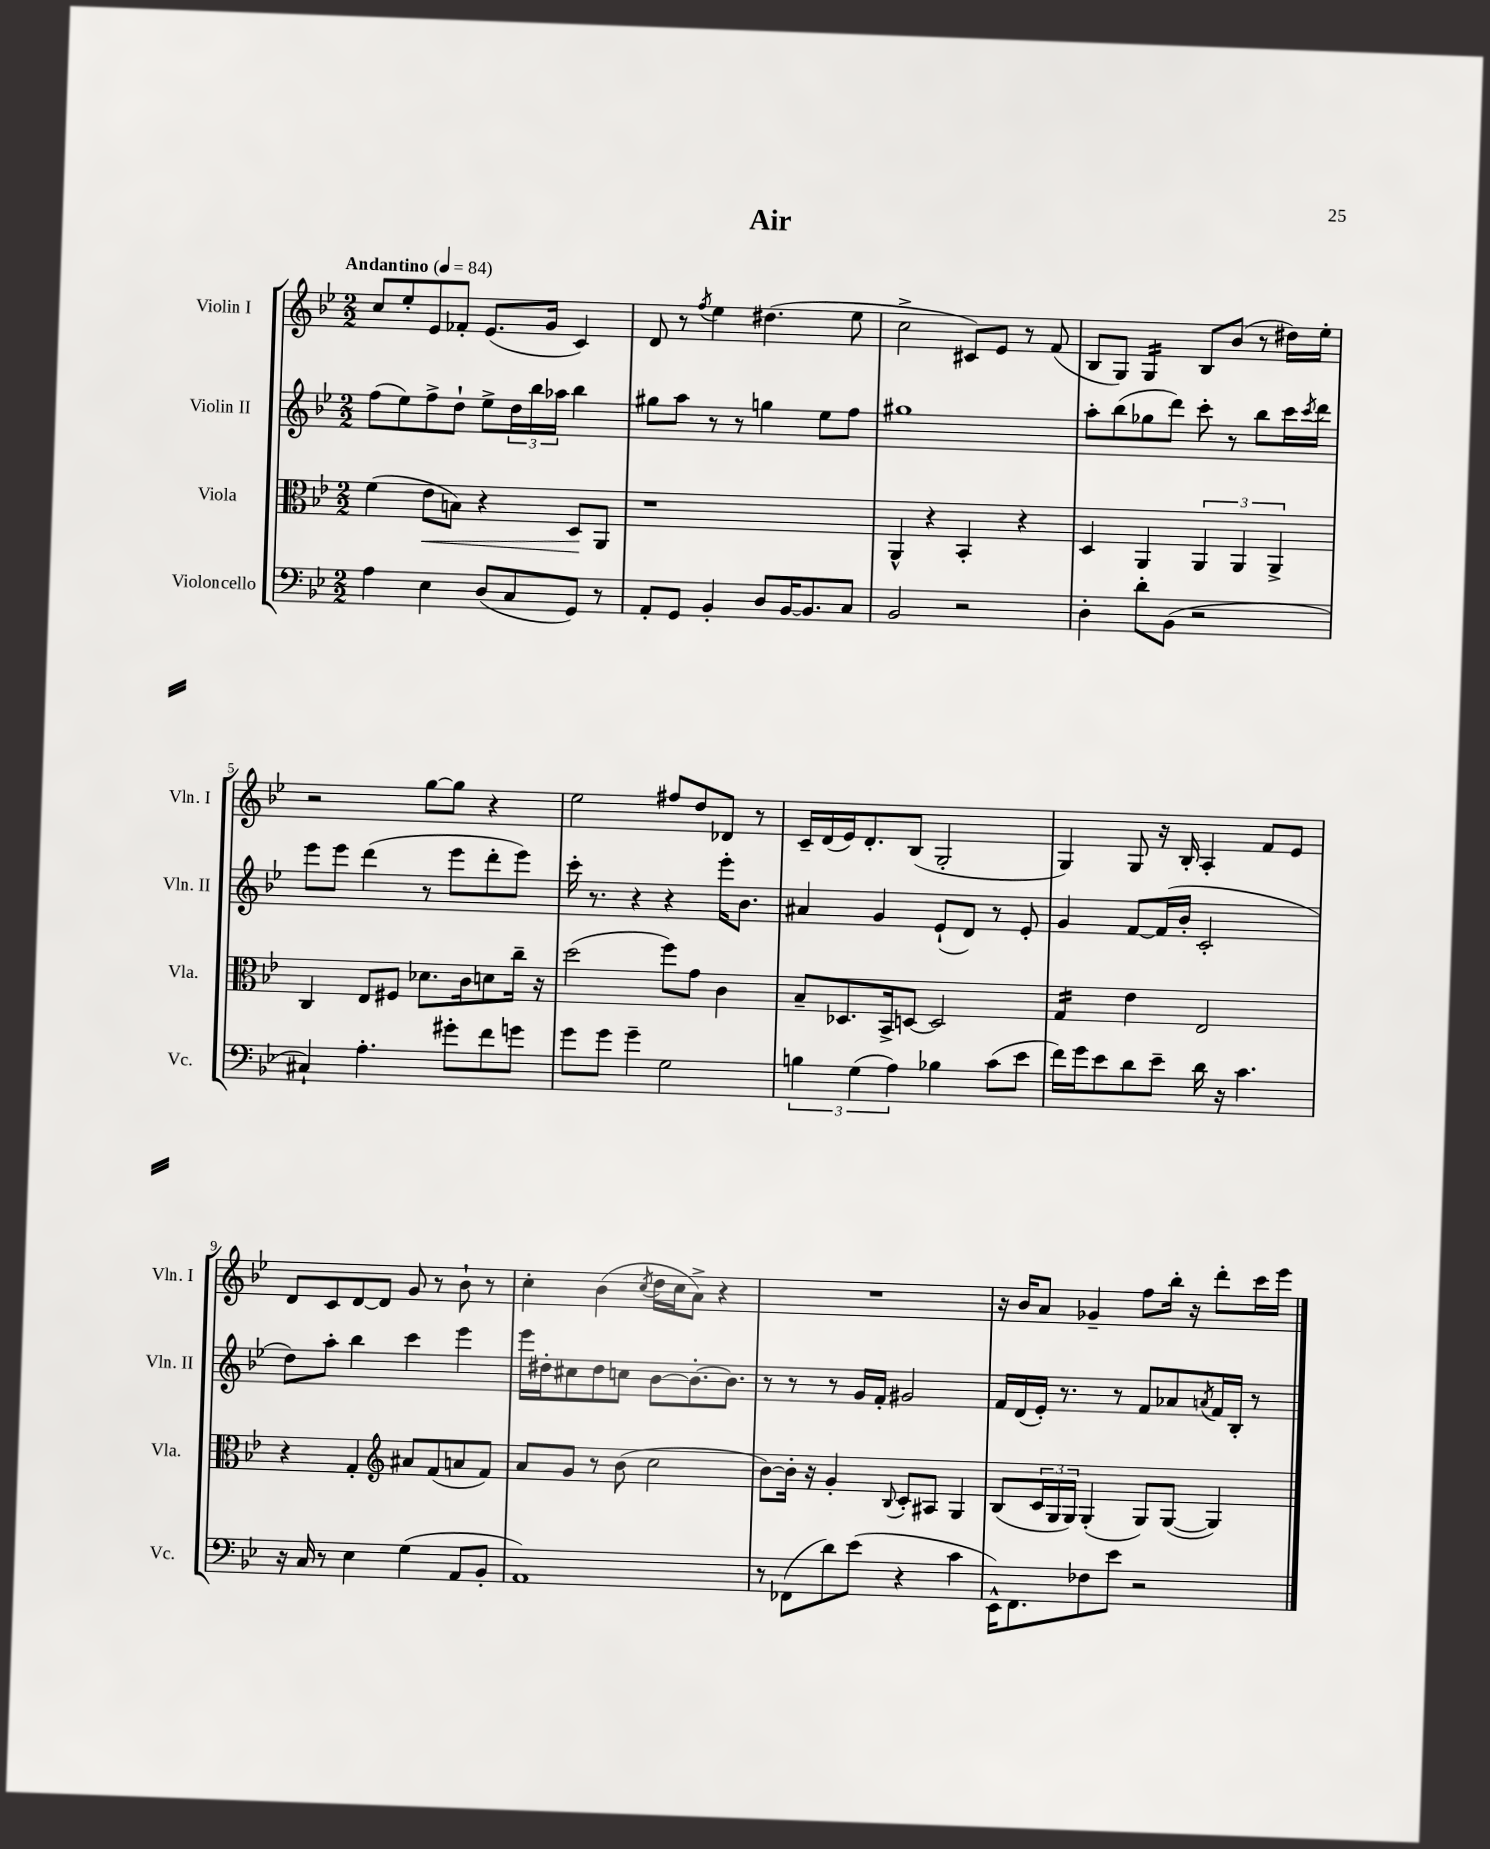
\header { title = "Air" }
<<
\new StaffGroup <<
\new Staff = "s0" \with { instrumentName = "Violin I" shortInstrumentName = "Vln. I" } {
    \clef treble \key bes \major \numericTimeSignature \time 2/2 \tempo "Andantino" 4 = 84
    c''8 ees''8-. ees'8 fes'8-. ees'8.( g'16 c'4) |
    d'8 r8 \acciaccatura { f''8 } ees''4 dis''4.( ees''8 |
    c''2-> cis'8) ees'8 r8 f'8( |
    bes8 g8) g4:16 bes8 bes'8( r8 dis''16) ees''16-. |
    r2 g''8~ g''8 r4 |
    ees''2 fis''8 d''8 des'8 r8 |
    c'16-- d'16( ees'16) d'8.-. bes8( g2-. |
    g4) g8 r16 bes16-. a4-. f'8 ees'8 |
    d'8 c'8 d'8~ d'8 g'8 r8 bes'8-! r8 |
    c''4-. bes'4( \acciaccatura { c''8 } d''16 c''16 a'8->) r4 |
    R1 |
    r16 bes'16 a'8 ges'4-- f''8 bes''16-. r16 d'''8-. c'''16 ees'''16 \bar "|." |
}
\new Staff = "s1" \with { instrumentName = "Violin II" shortInstrumentName = "Vln. II" } {
    \clef treble \key bes \major \numericTimeSignature \time 2/2
    f''8( ees''8) f''8-> d''8-! ees''8-> \tuplet 3/2 { d''16 bes''16 aes''16 } bes''4 |
    gis''8 a''8 r8 r8 g''4 ees''8 f''8 |
    gis''1 |
    a''8-. bes''8( ges''8 d'''8) c'''8-. r8 bes''8 c'''16 \acciaccatura { c'''8 } d'''16 |
    ees'''8 ees'''8 d'''4( r8 ees'''8 d'''8-. ees'''8) |
    c'''16-. r8. r4 r4 ees'''16-. bes'8. |
    ais'4 g'4 ees'8-!( d'8) r8 ees'8-. |
    g'4 f'8~ f'16( bes'16-. c'2-. |
    d''8) a''8-. bes''4 c'''4 ees'''4 |
    ees'''16 dis''16-. cis''8 dis''8 c''8 bes'8~ bes'8.~-. bes'8. |
    r8 r8 r8 g'16 f'16-. gis'2 |
    f'16 d'16( ees'16-.) r8. r8 f'8 aes'8 \acciaccatura { a'8 } f'16 bes16-. r8 \bar "|." |
}
\new Staff = "s2" \with { instrumentName = "Viola" shortInstrumentName = "Vla." } {
    \clef alto \key bes \major \numericTimeSignature \time 2/2
    f'4( ees'8\< b8) r4 d8\! a,8 |
    r1 |
    a,4-^ r4 bes,4-. r4 |
    d4 a,4 \tuplet 3/2 { a,4 a,4 a,4-> } |
    c4 ees8 fis8 des'8. c'16 d'8 c''16-- r16 |
    d''2( f''8) g'8 c'4 |
    bes8-- des8. bes,16-> d8~ d2 |
    g4:16 ees'4 ees2 |
    r4 g4-. \clef treble ais'8 f'8( a'8 f'8) |
    a'8 g'8 r8 bes'8( c''2 |
    bes'8~) bes'16-. r16 g'4-. \appoggiatura { bes8 } c'8-. ais8 g4 |
    bes8( \tuplet 3/2 { c'16 g16 g16) } g4-.( g8) g8~( g4) \bar "|." |
}
\new Staff = "s3" \with { instrumentName = "Violoncello" shortInstrumentName = "Vc." } {
    \clef bass \key bes \major \numericTimeSignature \time 2/2
    a4 ees4 d8( c8 g,8) r8 |
    a,8-. g,8 bes,4-. d8 bes,16~ bes,8. c8 |
    bes,2 r2 |
    d4-. d'8-. bes,8( r2 |
    cis4-!) a4.-. gis'8-. f'8 g'8 |
    g'8 g'8 g'4-- g2 |
    \tuplet 3/2 { b4 g4( a4) } bes4 c'8( ees'8 |
    f'16) g'16 ees'8 d'8 ees'8-- d'16 r16 c'4. |
    r16 c16 r8 ees4 g4( a,8 bes,8-. |
    a,1) |
    r8 fes,8( d'8) ees'8( r4 c'4 |
    ees,16-^) f,8. fes8 ees'8 r2 \bar "|." |
}
>>
>>
